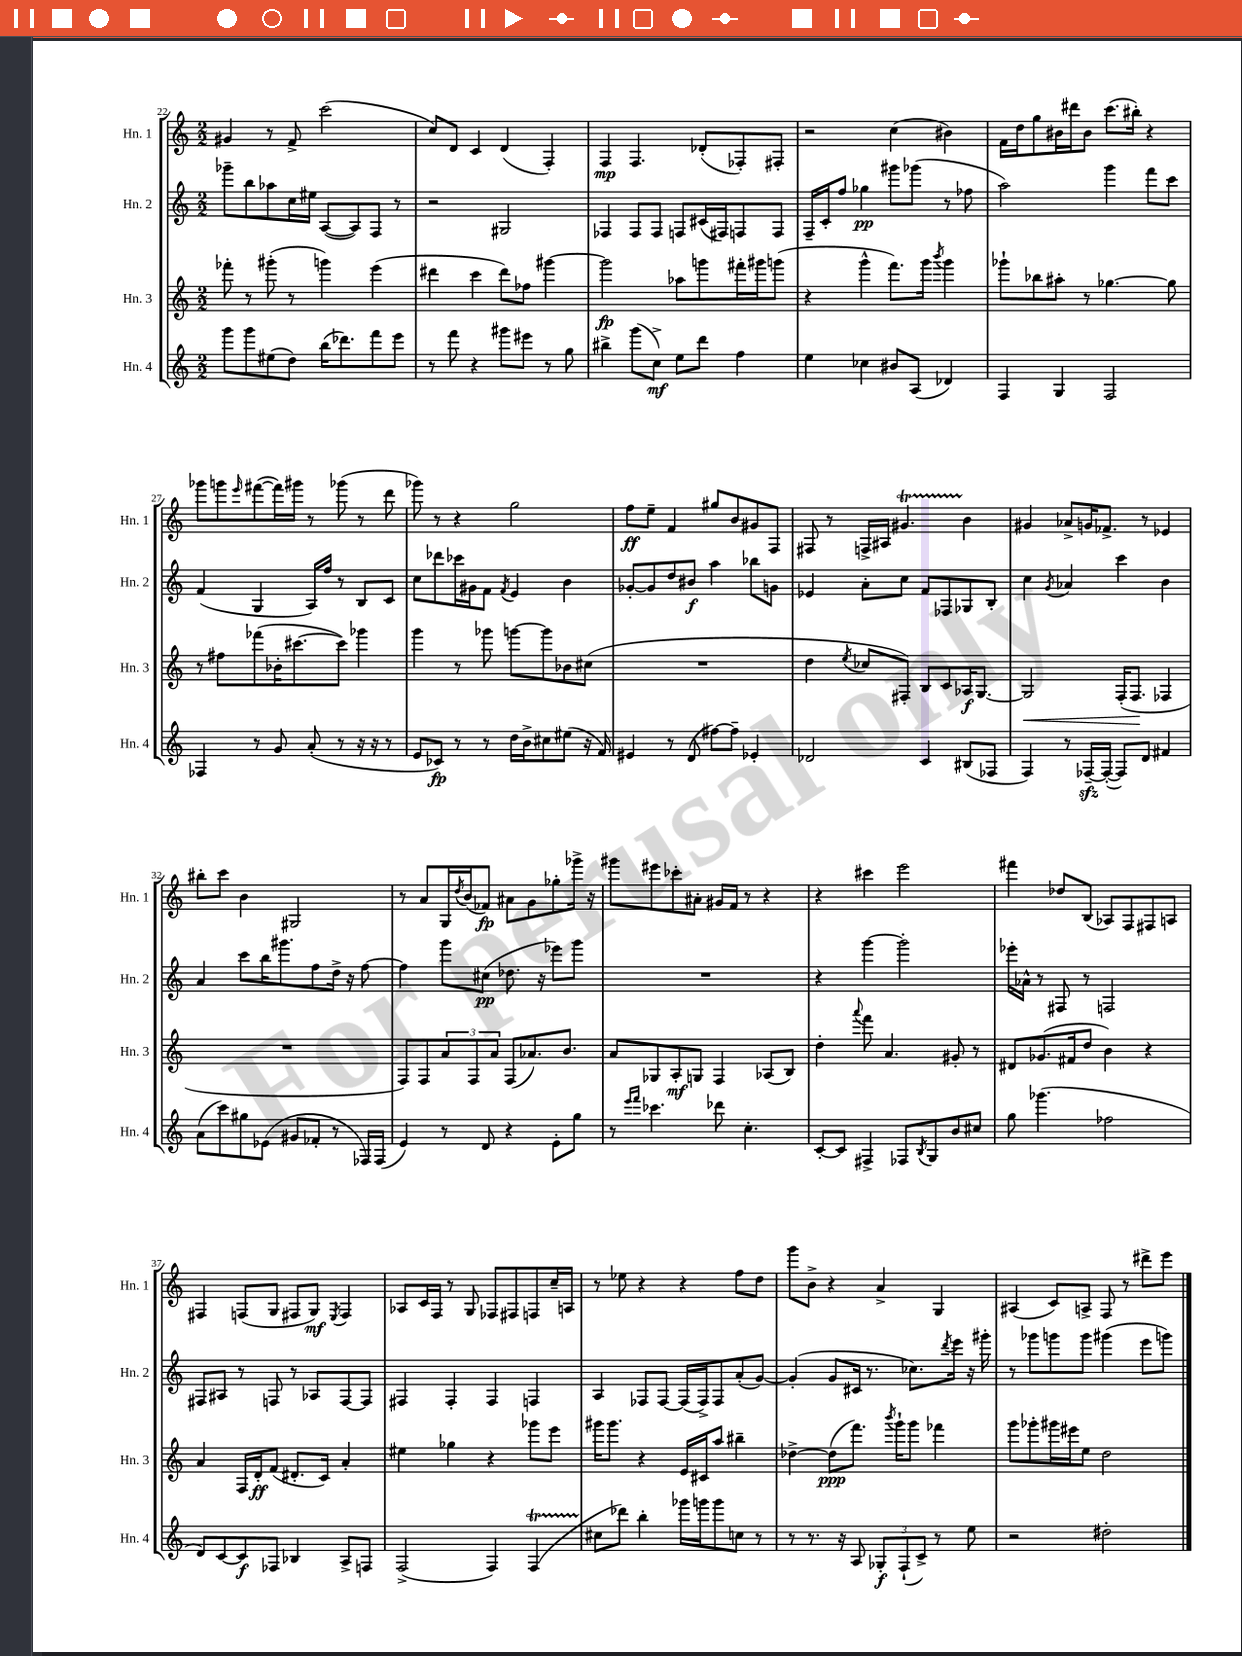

**kern	**kern	**kern	**kern
*staff4	*staff3	*staff2	*staff1
*clefG2	*clefG2	*clefG2	*clefG2
*k[]	*k[]	*k[]	*k[]
*M2/2	*M2/2	*M2/2	*M2/2
8ggg	8fff-'	8ggg-~	4g#
8ggg	8r	8bb	.
(8ee#	(8ggg#'	8aa-	8r
8dd)	8r	16cc	8f^
.	.	16ee#	.
(16bb	4ggg)	([8A	(2ccc
8.ddd-)	.	.	.
.	.	8A])	.
8fff	(4eee	8F	.
8eee	.	8r	.
=	=	=	=
8r	4ddd#	2r	8cc)
8fff	.	.	8d
4r	4ccc	.	4c
8ggg#	8ddd#)	2G#	(4d
8eee#	8ff-	.	.
8r	[4ggg#	.	4F')
8gg	.	.	.
=	=	=	=
4bb#^	2ggg#]	4F-	4F
(8ggg	.	8F-	4.F
8cc^)	.	8F-	.
8ee	8aa-	8F	.
8ddd	8ggg	(16c#	(8d-'
.	.	16F#)	.
4ff	16fff#'	8F	8F-')
.	16ggg#	.	.
.	(8ggg	8F	8F#'
=	=	=	=
4ee	4r	16F~	2r
.	.	16c'	.
.	.	8ff	.
4cc-	4ggg^^	4gg-	.
8b#	8.fff)	8ggg#	(4cc
(8A	.	(8ggg-	.
.	16ggg	.	.
.	8qbbb	.	.
4d-)	4ggg	8r	4b#)
.	.	8ff-	.
=	=	=	=
4F	8ggg-`	2aa)	16f
.	.	.	16dd
.	8bb-	.	8gg
4G	8aa#'	.	16b#
.	.	.	16ddd#
.	8r	.	8b#
2F	[4.gg-	4ggg	(8.ccc
.	.	.	16bb#')
.	.	8fff	4r
.	8gg-]	8ccc	.
=	=	=	=
4F-	8r	(4f	8ggg-
.	8ff#	.	8ggg
.	.	.	16qqeee
8r	(8fff-	4G	([8fff#
8g	16b-'	.	16fff#])
.	[8.ccc#	.	16ggg#
(8a'	.	16A)	8r
.	.	16ff	.
8r	8ccc#])	8r	(8ggg-
16r	4ggg-	8B	8r
16r	.	.	.
8r	.	8c	8ddd
=	=	=	=
8e	4ggg	8cc	8ggg-)
8c-)	.	8ddd-	8r
8r	8r	16ccc-	4r
.	.	16g#	.
8r	8ggg-	8f	.
.	.	8qf	.
16dd	[8ggg	4e	2gg
16b^	.	.	.
8cc#	8ggg]	.	.
(8ee#	8b-	4b	.
16r	(8cc#	.	.
16f)	.	.	.
=	=	=	=
4e#	1r	[8g-'	8ff
.	.	8g-]	8ee~
8r	.	8dd	4f
(8d	.	8b#	.
[8ff#)	.	4aa	8gg#
8ff#~]	.	.	8b
4e-'	.	8bb-	8g#
.	.	8g	8F
=	=	=	=
2d-	4dd	4e-	8F#
.	.	.	8r
.	8qee	.	.
.	8cc-	8a'	16F^
.	.	.	16A#
.	8F#')	8cc	4.g#
4c	8B	8f	.
.	8c	8F-	.
(8B#	16A-	8G-	4b
.	[8.G	.	.
8F-	.	8B'	.
=	=	=	=
4F)	2G]	4cc	4g#
.	.	8qg	.
8r	.	4a-	8a-^
[16F-~	.	.	16g
(16F-'_	.	.	8.f-^
8F-])	(16F'	4ccc	.
.	8.F	.	.
8d	.	.	8r
4f#	4F-	4b	4e-
=	=	=	=
(8a	1r	4a	8bb#'
8ccc)	.	.	8ccc
8gg#	.	8ccc	4b
(8e-	.	16bb	.
.	.	8.ggg#	.
8g#	.	.	2G#
8f-'	.	8ff	.
8r	.	16dd^	.
.	.	16r	.
16F-)	.	[8ff	.
(16F-	.	.	.
=	=	=	=
4e)	8F)	4ff]	8r
.	8F	.	8a
8r	12a	8ggg	16G
.	.	.	8qdd
.	.	.	(16b
.	12F	.	.
8d	.	(8cc#	8f-)
.	12a	.	.
4r	(8F	8.dd-	8a#
.	8.a-)	.	8g
.	.	16r	.
8e'	.	8eee-)	8gg-'
.	8.b	.	.
8gg	.	8ggg	16ggg-^
.	.	.	16r
=	=	=	=
8r	8a	1r	8ggg#
16qqeee	.	.	.
16qqfff	.	.	.
4.ccc-	8G-	.	8eee#
.	8A'	.	8ccc-'
.	8G	.	8a#'
8ddd-	4F	.	16g#
.	.	.	16f
4.cc'	.	.	8r
.	(8A-	.	4r
.	8B)	.	.
=	=	=	=
[8c'	4dd'	4r	4r
8c]	.	.	.
.	8qqaaa	.	.
4F#^	8fff	[4ggg	4ccc#
.	4.a	.	.
8F-	.	2ggg']	2eee
8qB	.	.	.
8G	.	.	.
8b	8g#'	.	.
8cc#	8r	.	.
=	=	=	=
8gg	8d#	16eee-'	4fff#
.	.	16a-^^	.
(4.ggg-	(8.g-	8r	.
.	.	8F#	8dd-
.	16f#	.	.
.	8dd	8r	(8B
2ff-	4b)	2F	8A-)
.	.	.	8F
.	4r	.	8F#
.	.	.	8A
=	=	=	=
8d)	4a	8F#	4F#
[8c	.	8A#	.
8c]	16F	8r	(8F
.	16d'	.	.
8F-	(8f	8F	8G
4B-	8.d#'	8r	8F#
.	.	8A-	8G)
.	16c)	.	.
.	.	.	8qE
8A^	4a'	[8F	4F#
8F	.	8F]	.
=	=	=	=
(2F^	4ee#	4F#	8A-
.	.	.	16c
.	.	.	16F
.	4gg-	4F#'	8r
.	.	.	8G
4F)	4r	4F#	8F-
.	.	.	8F#
(4F	8ggg-	4F	8F
.	8eee	.	16cc~
.	.	.	16A
=	=	=	=
8cc#	16ggg#	4A	8r
.	8.ggg#	.	.
8ddd-)	.	.	8ee-
4bb'	4r	8F-	4r
.	.	[8F-	.
16ggg-	16e	(16F-]	4r
16ggg	16c#	16F-^)	.
8ggg	8aa	8F-	.
8cc	4bb#~	(8a'	8ff
8r	.	[8g)	8dd
=	=	=	=
8r	[4dd-^	(4g']	8ggg
8.r	.	.	8b^
.	(8dd-]	8g	4r
16r	.	.	.
8A	8.fff)	16c#	.
.	.	8.r	.
12G-'	.	.	4a^
.	8qbbb	.	.
.	16ggg`	.	.
(12F`	.	.	.
.	8ggg	8.cc-)	.
12c^)	.	.	.
8r	4fff-	.	4G
.	.	8qddd	.
.	.	16eee	.
8ee	.	16r	.
.	.	16ggg#'	.
=	=	=	=
2r	8ggg	8r	(4A#
.	8ggg-'	8ggg-	.
.	16ggg#	8ggg	8c)
.	16eee#	.	.
.	8ee	8ggg	8A^
2dd#'	2dd	(4ggg#	8F
.	.	.	8r
.	.	8eee	8ddd#^
.	.	8ggg)	8eee
==	==	==	==
*-	*-	*-	*-
